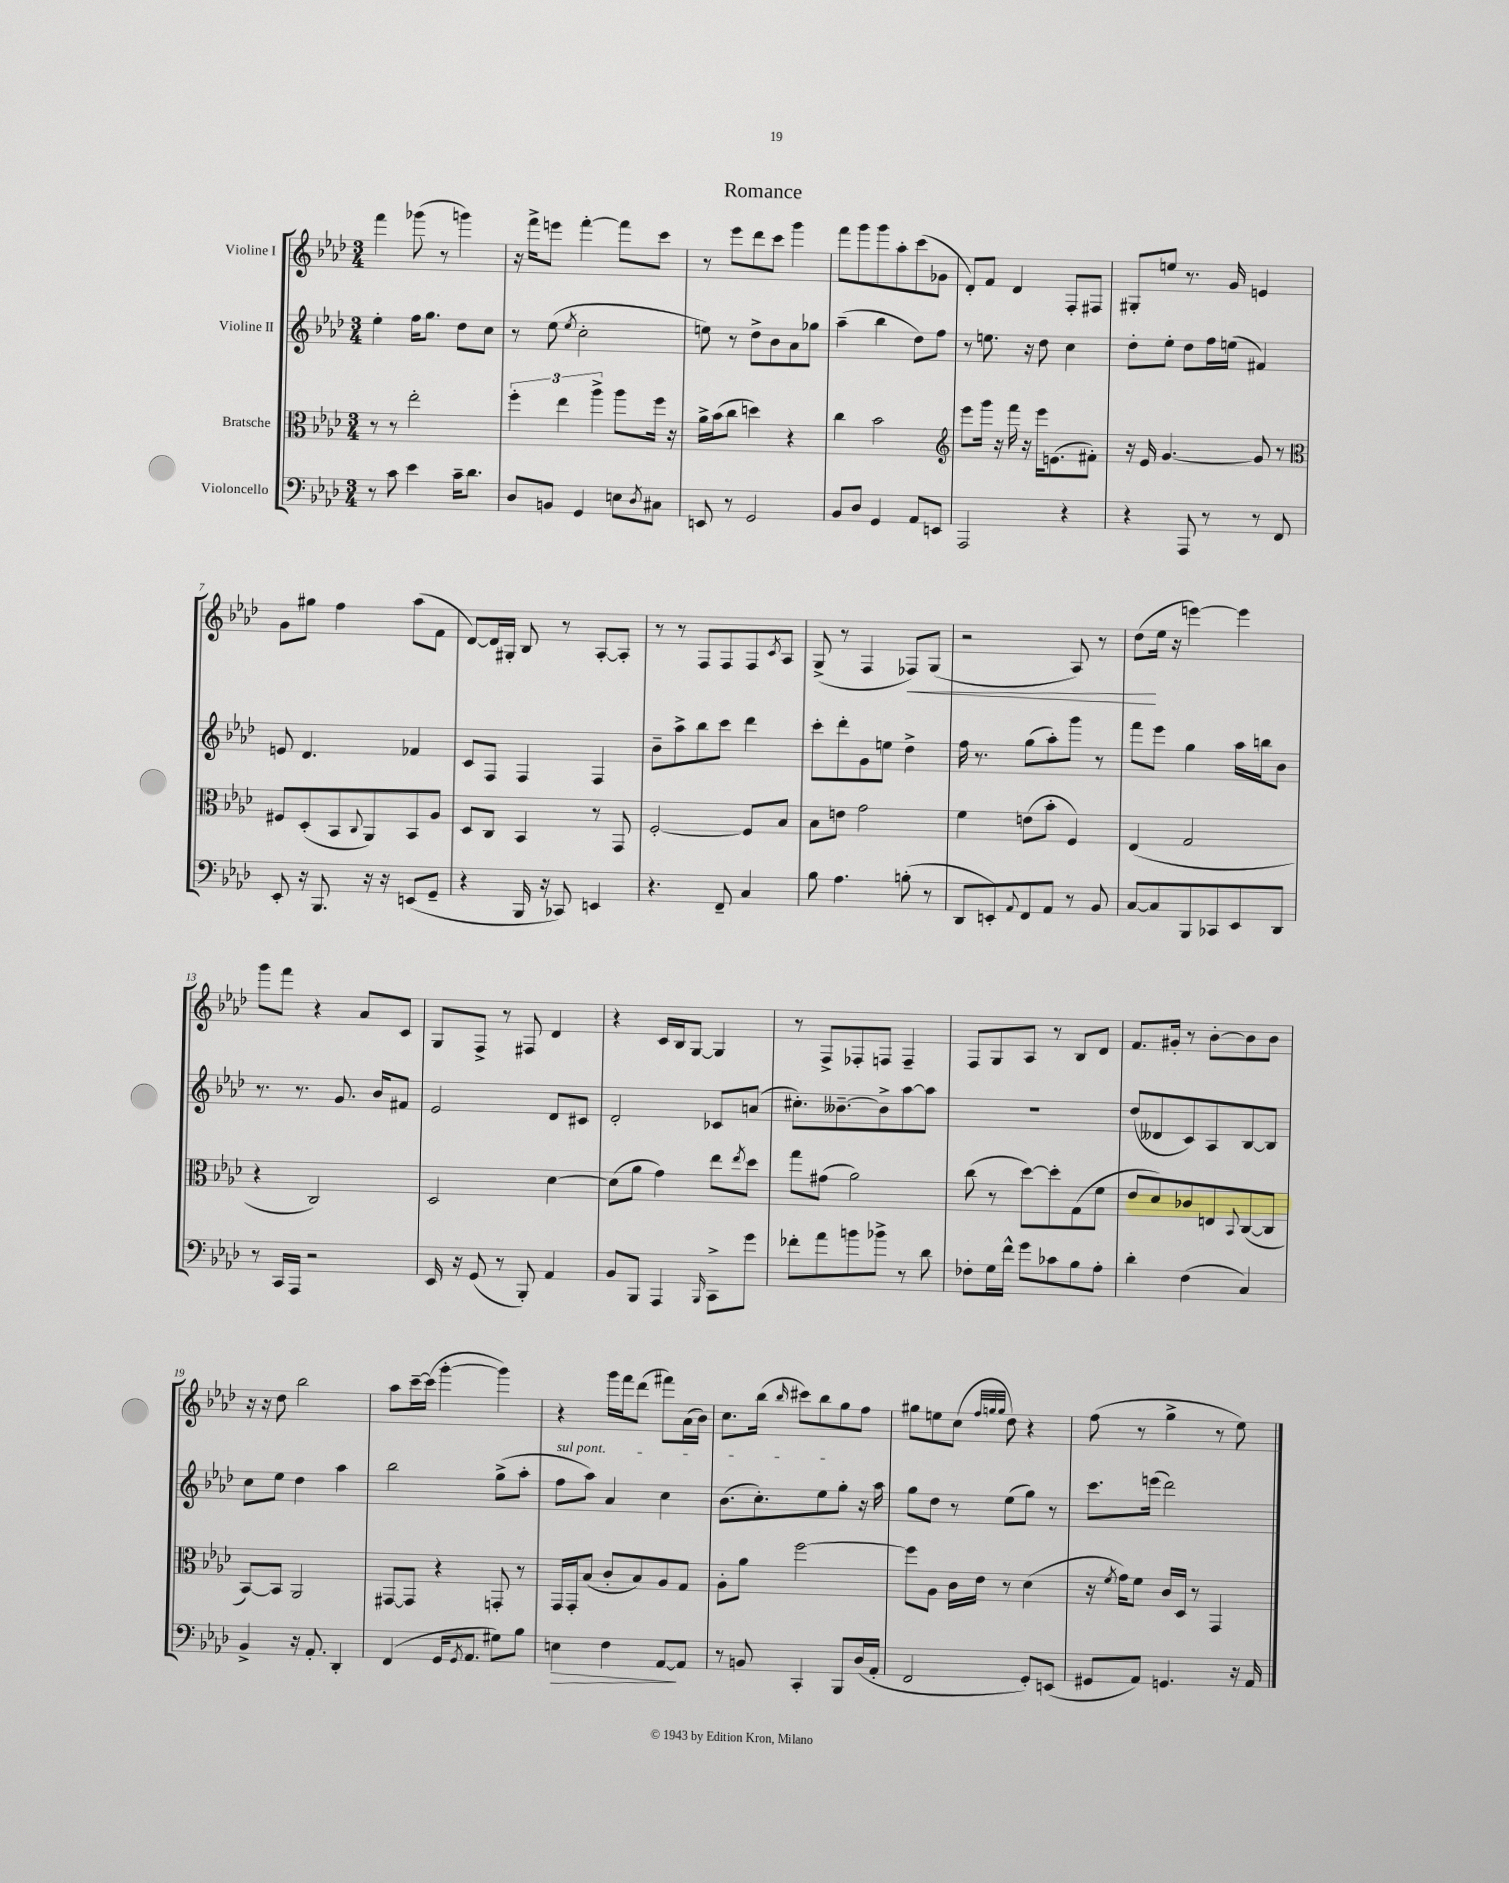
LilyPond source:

\header { title = "Romance" }
<<
\new StaffGroup <<
\new Staff = "s0" \with { instrumentName = "Violine I" } {
    \clef treble \key aes \major \numericTimeSignature \time 3/4
    f'''4 ges'''8( r8 g'''4) |
    r16 f'''16-> e'''8 f'''4~-. f'''8 c'''8 |
    r8 ees'''8 des'''8 c'''8 g'''4 |
    f'''8 g'''8 g'''8 aes''8-. c'''8( ges'8 |
    des'8-.) f'8 des'4 f8-. fis8 |
    gis8-. e''8 r8. g'16 e'4 |
    g'8 gis''8 f''4 aes''8( f'8 |
    des'8~) des'16 gis16-. bes8 r8 aes8~-. aes8-. |
    r8 r8 f8 f8 f8 \acciaccatura { c'8 } aes8 |
    g8->( r8 f4 fes8\<) g8( |
    r2 aes8) r8 |
    des''8\!( ees''16 r16 e'''4~) e'''4 |
    g'''8 f'''8 r4 aes'8 c'8 |
    g8 f8-> r8 fis8 des'4 |
    r4 c'16 bes16 g8~ g4 |
    r8 f8-> fes8-. f8 f4-- |
    f8 g8 aes8 r8 bes8 des'8 |
    f'8. gis'16-. r8 bes'8~-. bes'8 bes'8 |
    r16 r16 des''8 bes''2 |
    aes''8 c'''16~-- c'''16( g'''4~-. g'''4) |
    r4 g'''16 f'''16 des'''8( fis'''8) aes'16( bes'16) |
    c''8. bes''16( \grace { bes''16 } cis'''8) bes''8 g''8 f''8 |
    gis''8 e''8 c''8( \grace { f''32 g''32 g''32 } des''8) r4 |
    f''8( r8 g''4-> r8 ees''8) \bar "|." |
}
\new Staff = "s1" \with { instrumentName = "Violine II" } {
    \clef treble \key aes \major \numericTimeSignature \time 3/4
    ees''4-. f''16 g''8. des''8 c''8 |
    r8 ees''8( \acciaccatura { ees''8 } c''2-. |
    e''8) r8 des''8-> bes'8 aes'8 ges''8 |
    aes''4--( bes''4 des''8) f''8 |
    r8 e''8. r16 des''8 c''4 |
    des''8-. ees''8-. des''8 f''16 e''16( fis'4) |
    e'8 des'4. fes'4 |
    c'8 f8 f4 f4 |
    bes'8-- aes''8-> bes''8 c'''8 des'''4 |
    c'''8-. des'''8-. g'8 e''8 des''4-> |
    f''16 r8. g''8( aes''8-.) g'''8 r8 |
    f'''8 ees'''8 g''4 aes''16 b''16 bes'8 |
    r8. r8. g'8. bes'16 fis'8 |
    ees'2 des'8 cis'8 |
    des'2-. ces'8 a'8( |
    cis''8.-.) beses'8.~-- beses'8-> aes''8~ aes''8 |
    R2. |
    des''8( deses'8 c'8) aes8 bes8~ bes8 |
    c''8 ees''8 des''4 aes''4 |
    bes''2 g''8->( aes''8-. |
    \once \override TextSpanner.bound-details.left.text = \markup { \italic "sul pont." } f''8\startTextSpan aes''8) aes'4 c''4 |
    bes'8.( c''8.-.) ees''8 g''8-.\stopTextSpan r16 aes''16 |
    g''8 des''8 r8 ees''8( g''8) r8 |
    c'''8. e'''16( des'''2) \bar "|." |
}
\new Staff = "s2" \with { instrumentName = "Bratsche" } {
    \clef alto \key aes \major \numericTimeSignature \time 3/4
    r8 r8 ees''2-. |
    \tuplet 3/2 { f''4-. ees''4 aes''4-> } aes''8 f''16 r16 |
    aes'16-> bes'16( c''8 d''4) r4 |
    c''4 bes'2 |
    \clef treble ees'''8 g'''16 r16 f'''16 r16 ees'''16 e'8.( fis'8-.) |
    r16 ees'16 g'4.~ g'8 r8 |
    \clef alto fis8 des8-.( bes,8 \appoggiatura { c8 } aes,8) bes,8 aes8 |
    des8 c8 bes,4 r8 g,8 |
    f2~-. f8 bes8 |
    bes8 e'8 g'2 |
    f'4 e'8( bes'8-. f4) |
    ees4( g2 |
    r4 c2) |
    des2 des'4~ |
    des'8( aes'8 g'4) ees''8 \acciaccatura { ees''8 } des''8 |
    g''8 gis'8( aes'2) |
    c''8( r8 des''8~) des''8-. g8( f'8 |
    ees'8 des'8) ces'8 e8 \appoggiatura { bes,8 } c8~( c8 |
    bes,8~) bes,8 aes,2 |
    gis,8~ gis,8 r4 g,8-. r8 |
    g,16 g,16-. bes8( c'8-. bes8) aes8 g8 |
    aes8-. aes'8 f''2~ |
    f''8 aes8 c'16 ees'16 r8 des'4( |
    r16 \acciaccatura { f'8 } g'16) f'8 c'16 des16 r8 g,4 \bar "|." |
}
\new Staff = "s3" \with { instrumentName = "Violoncello" } {
    \clef bass \key aes \major \numericTimeSignature \time 3/4
    r8 c'8 ees'4 c'16-- des'8. |
    des8 b,8 g,4 e8 \acciaccatura { des8 } cis8 |
    e,8 r8 g,2 |
    bes,8 des8 g,4 aes,8 e,8 |
    aes,,2 r4 |
    r4 aes,,8 r8 r8 f,8 |
    ees,8-. r16 bes,,8. r16 r16 e,8( g,8-- |
    r4 bes,,16 r16 ces,8) e,4 |
    r4. f,8-- c4 |
    bes8 aes4. b8-.( r8 |
    des,8 e,8-.) \appoggiatura { aes,8 } f,8 aes,8 r8 bes,8 |
    c8~ c8 bes,,8 ces,8 ees,8 des,8 |
    r8 c,16 aes,,16 r2 |
    ees,16 r16 g,8( r8 bes,,8-.) aes,4 |
    bes,8 bes,,8 aes,,4 \grace { bes,,16 } c,8-> g'8 |
    fes'8-. aes'8 b'8 bes'8-> r8 des'8 |
    fes8-. g16 f'16-^ g'8 ces'8 bes8 aes8-. |
    des'4-. f4( c4) |
    bes,4-> r16 aes,8.-. des,4-. |
    f,4( g,16 \acciaccatura { g,8 } aes,8. gis8) bes8 |
    e4\> f4 aes,8~\! aes,8 |
    r8 b,8 c,4-. bes,,8 des16( aes,16-. |
    f,2 g,8-.) e,8( |
    gis,8 aes,8) g,4. r16 aes,16 \bar "|." |
}
>>
>>
